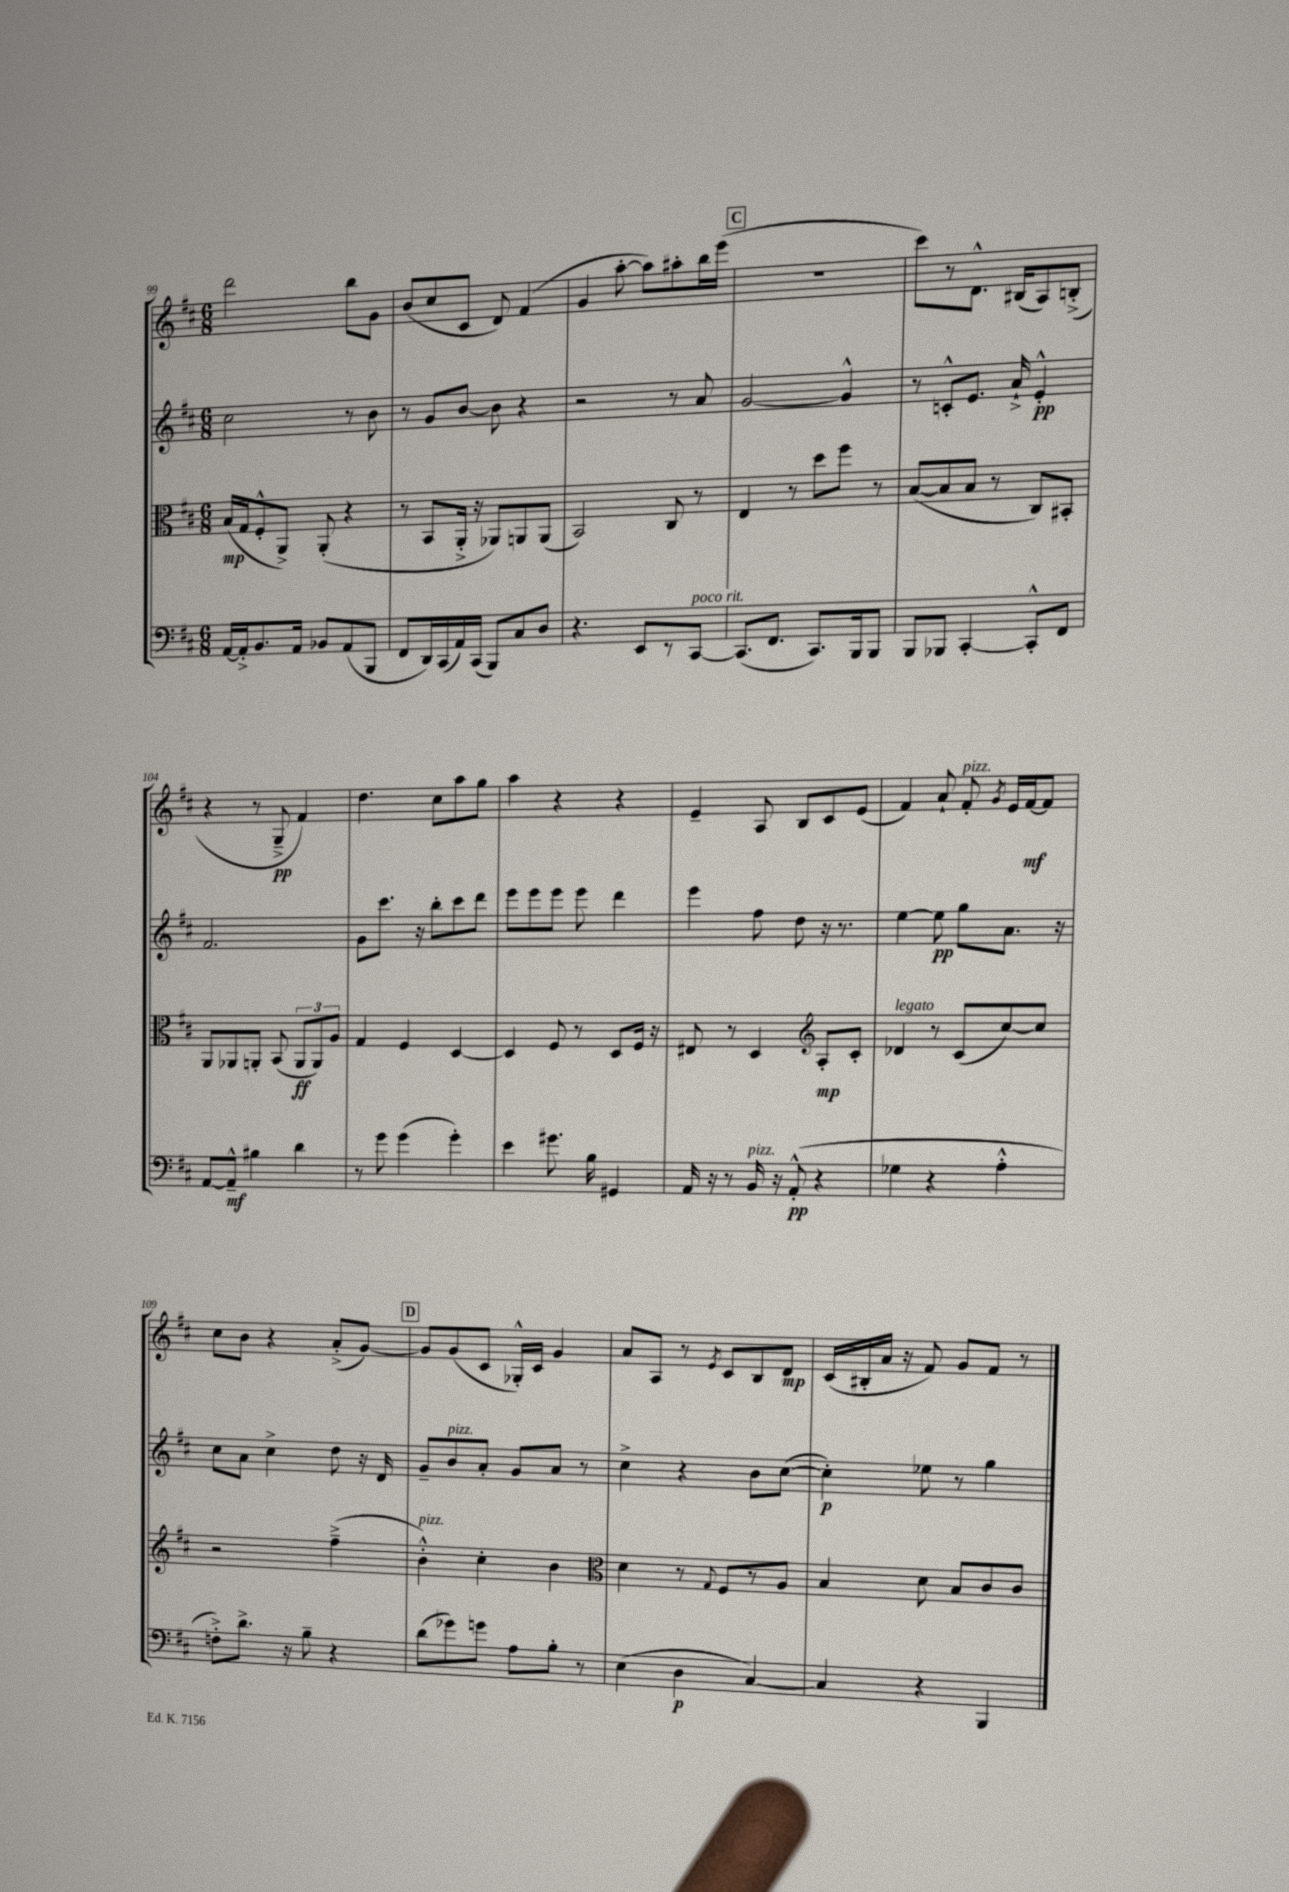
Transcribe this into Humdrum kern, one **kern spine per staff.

**kern	**kern	**kern	**kern
*staff4	*staff3	*staff2	*staff1
*clefF4	*clefC3	*clefG2	*clefG2
*k[f#c#]	*k[f#c#]	*k[f#c#]	*k[f#c#]
*M6/8	*M6/8	*M6/8	*M6/8
[16AA/LL	(16B/LL	2cc#\	2ddd\
16AA'^/]J	16G/J	.	.
8.BB/	8F#'^^/	.	.
.	8AA^/J)	.	.
16AA/Jk	.	.	.
8BB-/L	(8AA'/	.	.
(8AA/	4r	8r	8bb\L
8BBB/J	.	8b\	8g\J
=	=	=	=
8FF#/L	8r	8r	(8b/L
16DD/L)	8BB/L	8g/L	8cc#/
(16CC#/	.	.	.
16AA/)	16AA'^/Jk	[8b/J	8c#/J
(16CC#/JJ	16r	.	.
8BBB/L)	8AA-/L)	8b\]	8d/)
8C#/	8AA/	4r	(4f#/
8D/J	(8AA/J	.	.
=	=	=	=
4.r	2BB/)	2r	4g/
.	.	.	[8aa'\
8EE/L	.	.	8aa\]L)
8r	8C#/	8r	8aa#'\
[8CC#/J	8r	8a/	16bb\L
.	.	.	(16eee\JJ
=	=	=	=
(8.CC#/]L	4E/	[2g/	2.r
8.FF#/J	.	.	.
.	8r	.	.
8.CC#/L)	8dd\L	.	.
.	8ff#\J	4g^^/]	.
16BBB/k	.	.	.
8BBB/J	8r	.	.
=	=	=	=
8BBB/L	([8B/L	8r	8ccc#\L)
8BBB-/J	8B/]	8c'^^/L	8r
[4CC#'/	8B/J	8.e/J	8.d^^\J
.	8r	.	.
.	.	16a`^/	(16B#/LK
8CC#'^^/]L	8C#/L)	4e'^^/	8A/)
8FF#/J	8BB#'/J	.	(8B'^/J
=	=	=	=
[8AA/L	8AA/L	2.f#/	4r
8AA~^^/]J	8AA-/	.	.
4B#\	8AA'/J	.	8r
.	(8BB/	.	8G~^/
4d\	12AA/L	.	4f#/)
.	12AA/)	.	.
.	12A/J	.	.
=	=	=	=
8r	4G/	8g\L	4.dd\
8g\	.	8.ccc#\J	.
(4g\	4F#/	.	.
.	.	16r	.
.	.	8bb'\L	8cc#\L
4g'\)	[4D/	8ccc#\	8aa\
.	.	8ddd\J	8gg\J
=	=	=	=
4e\	4D/]	8eee\L	4aa\
.	.	8eee\	.
8.g#\	8F#/	8eee\J	4r
.	8r	8eee\	.
16B\	.	.	.
4GG#/	8D/L	4ddd\	4r
.	16F#/Jk	.	.
.	16r	.	.
=	=	=	=
16AA/	8E#/	4eee\	4e~/
16r	.	.	.
8r	8r	.	.
16BB/	4D/	8ff#\	8A/
16r	.	.	.
(8AA'^^/	.	8dd\	8B/L
*	*clefG2	*	*
4r	8A'/L	16r	8c#/
.	.	8.r	.
.	8c#'/J	.	(8e/J
=	=	=	=
4G-\	4d-/	[4ee\	4f#/)
4r	8r	8ee\]	8a`/
.	(8c#/L	8gg\L	8f#'/
.	.	.	8qg/
4A'^^\	[8cc#/)	8.a\J	16e/LL
.	.	.	[16f#/J
.	8cc#/]J	.	8f#/]J
.	.	16r	.
=	=	=	=
8F'^\L)	2r	8cc#\L	8cc#\L
8.d^\J	.	8a\J	8b\J
.	.	4cc#^\	4r
16r	.	.	.
8B~\	.	.	.
4r	(4ff#~^\	8dd\	(8a'^/L
.	.	16r	[8g/J)
.	.	16d/	.
=	=	=	=
(8d\L	4b'^^\)	8g~/L	8g/]L
8g-\)	.	8b/	(8g/
8g\J	4cc#'\	8a'/J	8c#/J
8A\L	.	8g/L	16G-'^^/LL)
.	.	.	16c#/JJ
8B'\J	4b\	8a/J	4g/
8r	.	8r	.
=	=	=	=
*	*clefC3	*	*
(4E\	4d\	4cc#^\	8a/L
.	.	.	8A/J
4D\	8r	4r	8r
.	8qqG/	.	8qe/
.	8F#/L	.	8c#/L
[4C#/)	8r	8b\L	8B/
.	8A/J	([8cc#\J	8d/J
=	=	=	=
4C#/]	4B/	4cc#'\])	(16c#/LL
.	.	.	16B#'/
.	.	.	16a/JJ
.	.	.	16r
4r	8d\	8ee-\	8f#/)
.	8B/L	8r	8g/L
4BBB/	8c#/	4gg\	8f#/J
.	8c#/J	.	8r
==	==	==	==
*-	*-	*-	*-
